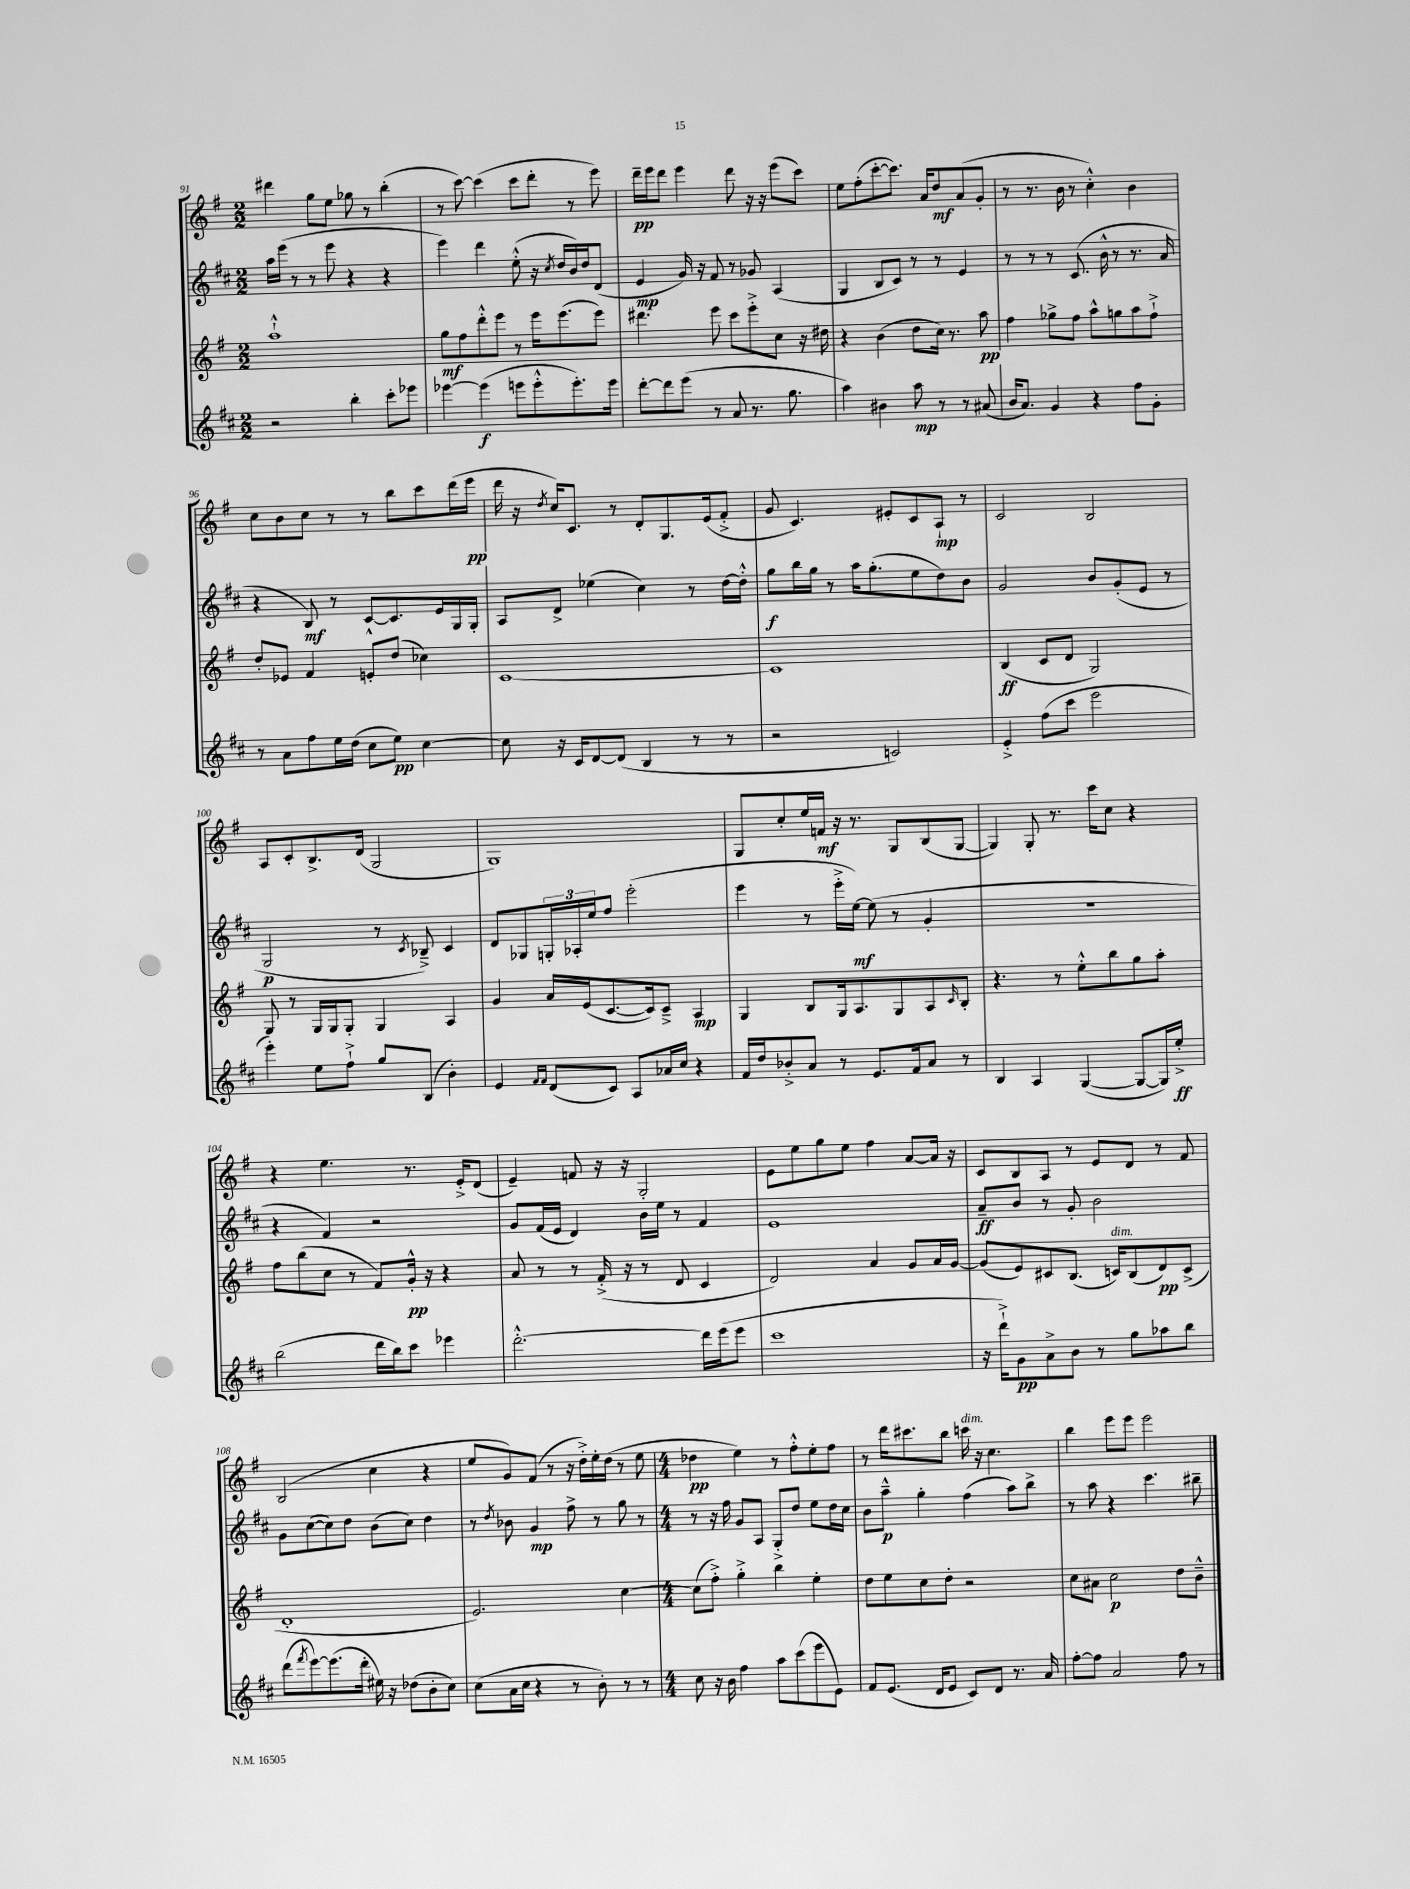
<<
\new StaffGroup <<
\new Staff = "s0" {
    \clef treble \key g \major \numericTimeSignature \time 2/2
    dis'''4 g''8 e''8 ges''8 r8 b''4-.( |
    r8 c'''8~) c'''4( c'''8 d'''8-. r8 e'''8) |
    d'''16--\pp e'''16 d'''8 e'''4 d'''8 r16 r16 e'''8( c'''8) |
    e''8 fis''8-.( c'''8~-. c'''8.) a'16 d''8\mf a'8( g'8-. |
    r8 r8. b'16 r8 c''4-.-^) b'4 |
    c''8 b'8 c''8 r8 r8 b''8 c'''8 d'''16( e'''16\pp |
    d'''16 r16 \acciaccatura { d''8 } c''16) c'8. r8 d'8-. g8. e'16( fis'8-.-> |
    g'8 c'4.) eis'8-. c'8 a8-!\mp r8 |
    c'2 b2 |
    a8 c'8-. b8.-> d'16( g2 |
    g1) |
    g8 c''8-. e''16 f'16\mf r16 r8. g8 b8( g8~ |
    g4) g8-. r8. c'''16 c''8 r4 |
    r4 e''4. r8. e'16-.-> d'8( |
    e'4--) f'8 r16 r16 g2-. |
    e'8 e''8 g''8 e''8 fis''4 a'8~ a'16 r16 |
    c'8 b8 a8 r8 e'8 d'8 r8 fis'8 |
    b2( c''4 r4 |
    e''8 g'8) fis'8( r8 r16 d''16-.->) e''16-. d''16( r8 e''8 |
    \numericTimeSignature \time 4/4 des''4\pp e''4) r8 fis''8-.-^ e''8-. fis''8 |
    r8 d'''16 cis'''8. b''8 c'''16^\markup { \italic "dim." } r16 c''4. |
    b''4 e'''8 e'''8 e'''2 \bar "|." |
}
\new Staff = "s1" {
    \clef treble \key d \major \numericTimeSignature \time 2/2
    a''16 e'''16( r8 r8 e'''8 r4 r4 |
    e'''4) d'''4 e''8-.-^( r16 \acciaccatura { cis''8 } d''16 b'16) d''16 d'8( |
    e'4\mp g'16) r16 fis'8 r8 ges'8 a4( |
    g4 b8 cis'8) r8 r8 e'4 |
    r8 r8 r8 cis'8.( b'16-^ r8 r8. a'16 |
    r4 b8\mf) r8 cis'8~ cis'8. e'16 g16 g16-. |
    a8 d'8-> ees''4( cis''4) r8 d''16~ d''16-.-^ |
    g''8\f b''16 g''16 r8 a''16 g''8.-.( e''8 d''8) b'8 |
    g'2 b'8 g'8-.( e'8 r8 |
    g2\p r8 \acciaccatura { cis'8 } bes8--->) cis'4 |
    d'8 ges8 \tuplet 3/2 { g16-. aes16-. e''16 } fis''8 e'''2-.( |
    e'''4 r8 e'''16-.-> e''16~\mf) e''8( r8 g'4-. |
    R1 |
    r4 fis'4) r2 |
    g'8 fis'16( e'16 d'4) b'16 e''16 r8 fis'4 |
    e'1 |
    a'8--\ff b'8 r8 g'8-. b'2 |
    g'8 cis''8~( cis''8) d''8 b'8( cis''8) d''4 |
    r8 \acciaccatura { d''8 } bes'8 g'4\mp fis''8-> r8 g''8 r8 |
    \numericTimeSignature \time 4/4 r8 r16 fis''16 g'8 a8 g8-.-> d''8 e''8 d''16 cis''16 |
    b'8 a''8---^\p g''4-. fis''4( a''8) b''8-> |
    r8 a''8 r4 cis'''4. bis''8-- \bar "|." |
}
\new Staff = "s2" {
    \clef treble \key g \major \numericTimeSignature \time 2/2
    a''1-!-^ |
    g''8\mf fis''8 d'''8-.-^ e'''8 r8 e'''16 e'''8.( e'''8) |
    dis'''4. e'''8 c'''8 e'''8-.-> c''8 r16 dis''16 |
    r4 b'4( d''8 c''16) r8. a''8\pp |
    fis''4 ges''8-> fis''8 a''8-^ g''8 a''8 fis''8-!-> |
    d''8-. ees'8 fis'4 e'8-.-^ d''8( ces''4) |
    c'1~ |
    c'1 |
    b4\ff( c'8 d'8 g2) |
    g8 r8 g16 g16 g8-. g4 a4 |
    g'4 a'16 e'16( c'8.~ c'16) c'8---> a4\mp |
    g4 b8 g16 a8. g8 a8 \grace { c'16 } b8-. |
    r4. r8 e''8-.-^ b''8 g''8 a''8-. |
    fis''8 b''8( c''8 r8 fis'8) g'16-.-^\pp r16 r4 |
    a'8 r8 r8 fis'16-.->( r16 r8 d'8 c'4 |
    d'2) a'4 g'8 a'16 g'16~ |
    g'8( e'8) cis'8 b8.( c'16^\markup { \italic "dim." }) b8( d'8\pp) c'8->( |
    d'1-. |
    e'2.) c''4~ |
    \numericTimeSignature \time 4/4 c''8( fis''8-.->) g''4-.-> b''4 e''4-. |
    d''8 e''8 c''8 d''8-. r2 |
    c''8 ais'8 c''2\p d''8 b'8---^ \bar "|." |
}
\new Staff = "s3" {
    \clef treble \key d \major \numericTimeSignature \time 2/2
    r2 b''4-. cis'''8-. ees'''8 |
    ees'''4~ ees'''4\f( e'''8 e'''8-.-^ e'''8.-.) e'''16 |
    d'''8~-. d'''8 e'''8( r8 a'8 r8. g''8. |
    a''4) bis'4 a''8\mp r8 r8 ais'8( |
    b'16 a'8.) g'4 r4 fis''8 g'8-. |
    r8 a'8 fis''8 e''16 d''16( cis''8 e''8\pp) cis''4~ |
    cis''8 r16 cis'16 d'8~ d'8( b4 r8 r8 |
    r2 c'2) |
    e'4-.-> fis''8( cis'''8 e'''2 |
    e'''4-.) e''8 fis''8-!-> g''8 b8( b'4-.) |
    e'4 \grace { fis'16 fis'16 } d'8( cis'8) a8 aes'16 cis''16 r4 |
    fis'16 d''16 bes'8-.-> a'8 r8 e'8. fis'16 a'8 r8 |
    b4 a4 g4~( g8~ g16) e''16-.->\ff |
    b''2( d'''16 b''16) cis'''8 ees'''4 |
    d'''2.~-.-^ d'''16 e'''16( e'''8 |
    cis'''1 |
    r16 d'''16-!->) g'8\pp a'8-> b'8 r8 g''8 aes''8 b''8 |
    d'''8( \acciaccatura { fis'''8 } e'''8~) e'''8.( d'''16-. eis''16) r16 des''8( b'8-. cis''8) |
    cis''8( a'16 cis''16 r4 r8 b'8-.) r8 r8 |
    \numericTimeSignature \time 4/4 cis''8 r16 b'16 fis''4 a''8 cis'''8( e'''8 e'8) |
    fis'8 e'8.( d'16 e'8 cis'8) d'8 r8. a'16 |
    fis''8~-. fis''8 a'2 fis''8 r8 \bar "|." |
}
>>
>>
\layout { \context { \Score currentBarNumber = #91 } }
